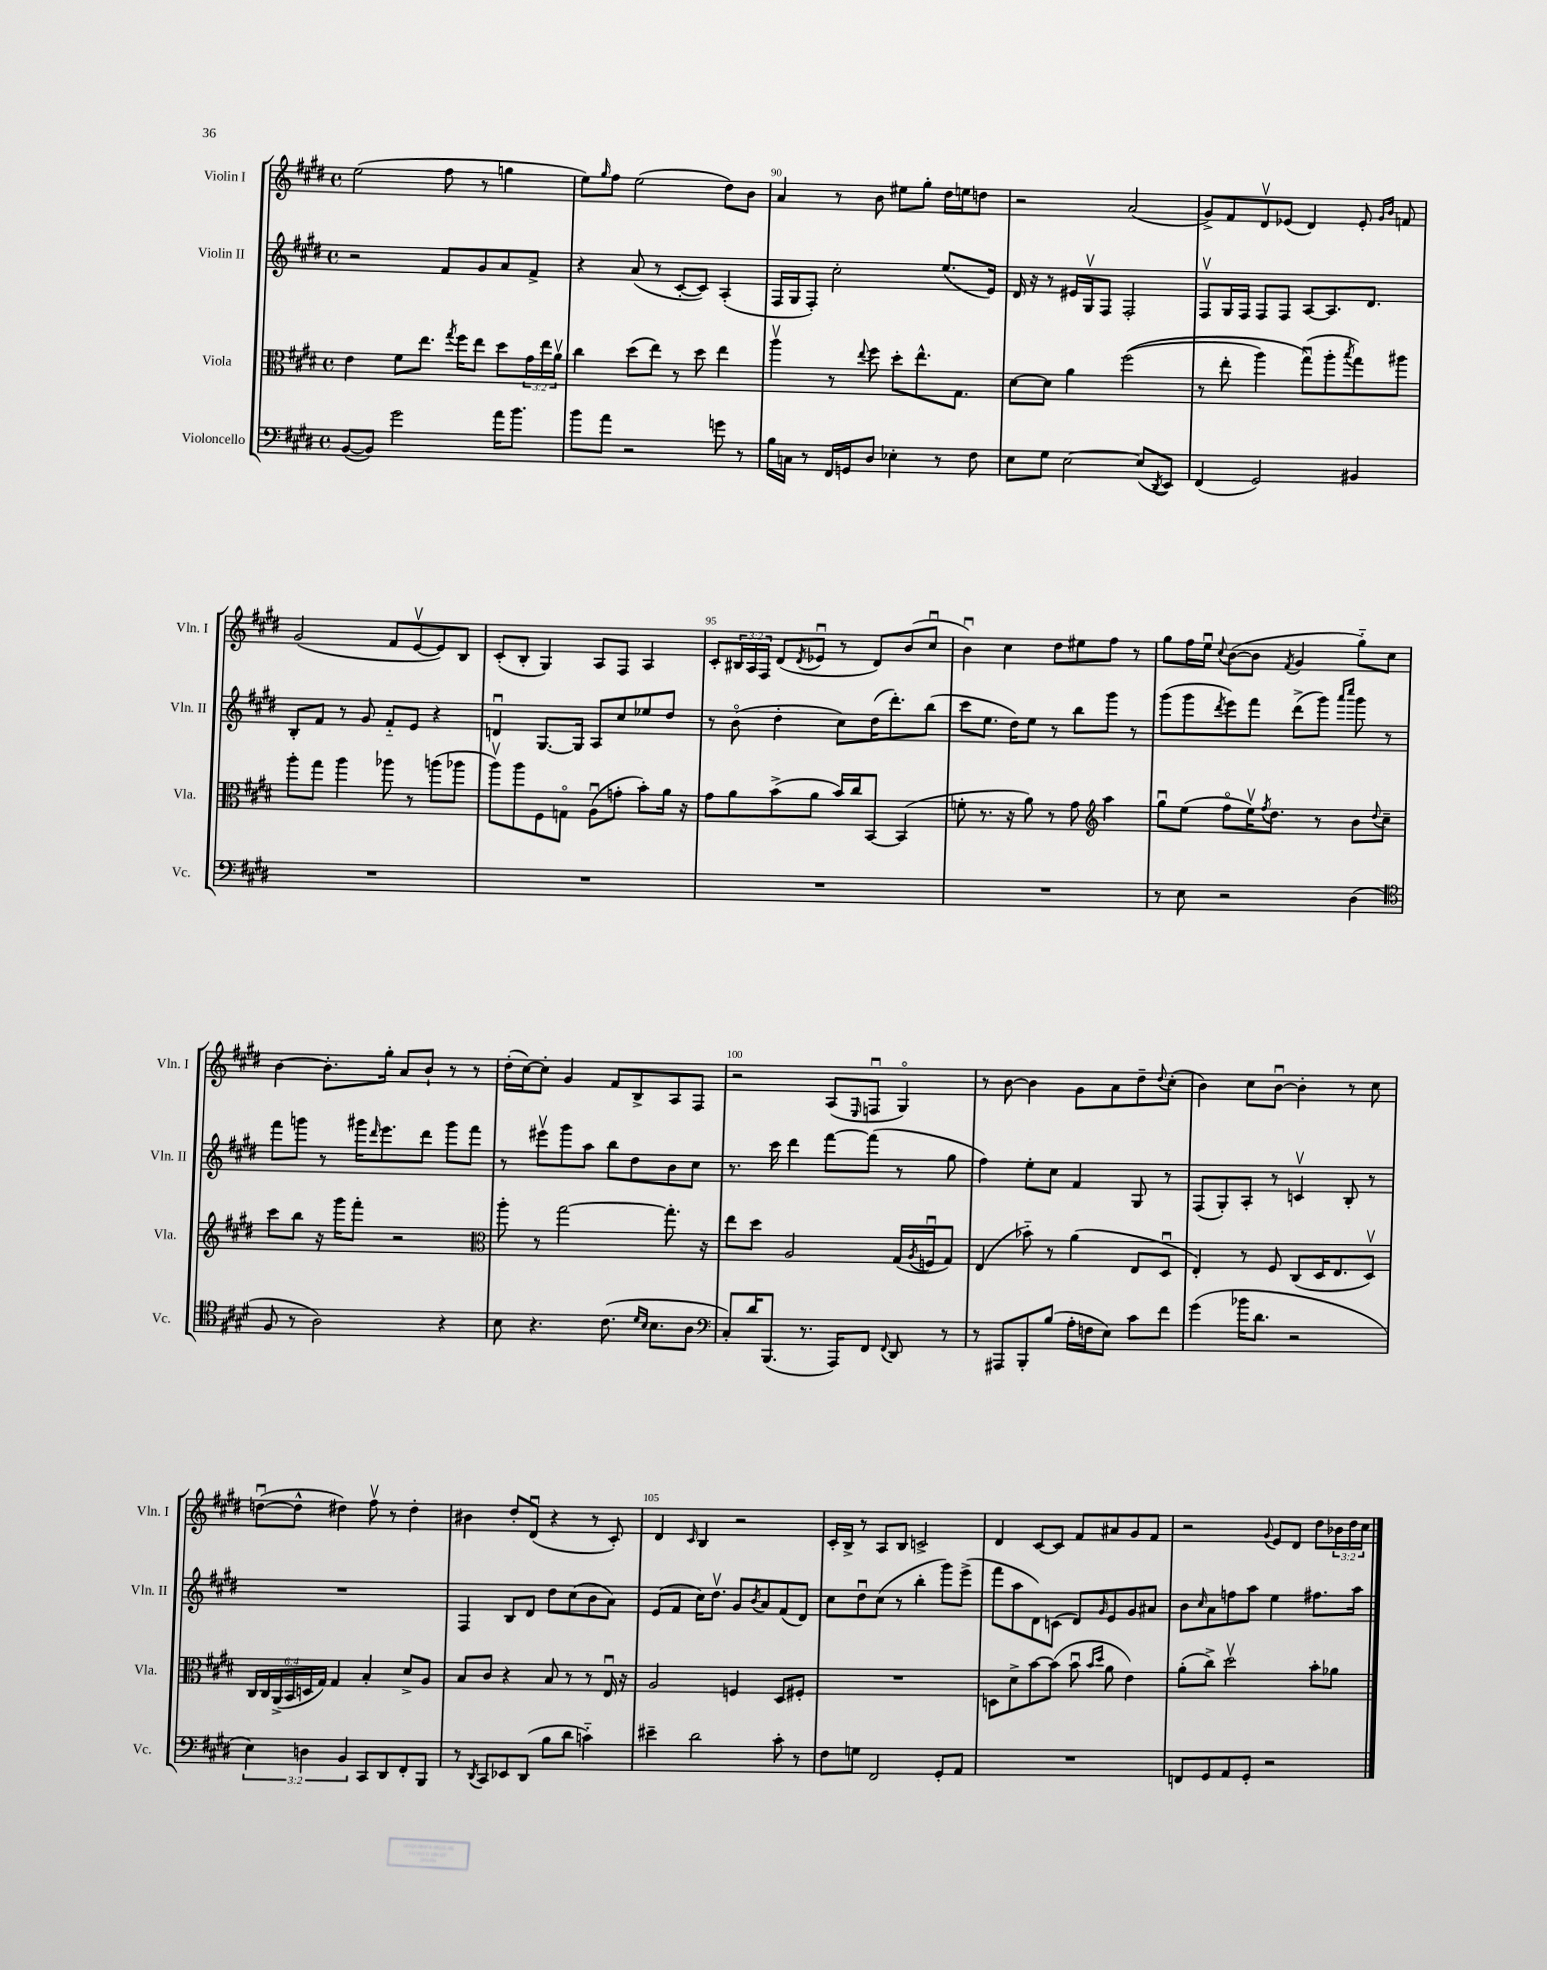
<<
\new StaffGroup <<
\new Staff = "s0" \with { instrumentName = "Violin I" shortInstrumentName = "Vln. I" } {
    \clef treble \key e \major \defaultTimeSignature \time 4/4 \override Staff.TupletNumber.text = #tuplet-number::calc-fraction-text
    e''2( fis''8 r8 g''4 |
    e''8) \grace { gis''16 } fis''8 e''2( dis''8) b'8 |
    a'4 r8 b'8 eis''8 gis''8-. dis''16 e''16 d''8 |
    r2 a'2( |
    gis'8->) fis'8 dis'8\upbow ees'8( dis'4) ees'8-. \grace { gis'16 b'16 } f'8 |
    gis'2( fis'8 e'8~\upbow e'8) b8 |
    cis'8-.( b8-. gis4) a8 fis8 a4 |
    cis'8-. \tuplet 3/2 { bis16 a16 fis16 } dis'8( \acciaccatura { dis'8 } ees'8\downbow r8 dis'8) b'8( cis''8\downbow |
    b'4\downbow) cis''4 dis''8 eis''8 fis''8 r8 |
    gis''8 fis''16 e''16\downbow \appoggiatura { cis''8 } b'8~( b'8 \acciaccatura { fis'8 } gis'4 gis''8-_) cis''8 |
    b'4~ b'8.-. gis''16-. a'8 b'8-! r8 r8 |
    dis''16-.( cis''16~) cis''8-. gis'4 fis'8 b8-> a8 fis8 |
    r2 a8( \grace { e16 } f8\downbow gis4\flageolet) |
    r8 b'8~ b'4 gis'8 a'8 dis''8-- \appoggiatura { dis''8 } cis''8-.( |
    b'4) cis''8 b'8~\downbow b'4-. r8 cis''8 |
    d''8~\downbow( d''8-^ dis''4) fis''8\upbow r8 dis''4-. |
    bis'4 dis''8-. dis'8\downbow( r4 r8 cis'8-.) |
    dis'4 \grace { cis'16 } b4 r2 |
    cis'16-. b16-> r8 a8 b8 c'2-> |
    dis'4 cis'8~ cis'8 fis'8 ais'8 gis'8 fis'8 |
    r2 \appoggiatura { gis'8 } e'8 dis'8 dis''8 \tuplet 3/2 { bes'16 dis''16 cis''16 } \bar "|." |
}
\new Staff = "s1" \with { instrumentName = "Violin II" shortInstrumentName = "Vln. II" } {
    \clef treble \key e \major \defaultTimeSignature \time 4/4
    r2 fis'8 gis'8 a'8 fis'8-> |
    r4 a'8( r8 cis'8~-. cis'8) a4-.( |
    fis16 gis16 fis8-.) cis''2-. e''8.( e'16) |
    dis'16 r16 r8 eis'16 gis16\upbow fis8 fis2-. |
    fis8\upbow gis16 fis16 fis8 fis8 a8~ a8. dis'8. |
    b8-. fis'8 r8 gis'8 fis'8-_ e'8 r4 |
    d'4\downbow gis8.~ gis16 a8 cis''8 ees''8 dis''8 |
    r8 b'8\flageolet( dis''4-. cis''8) dis''16( dis'''8.-.) b''8( |
    cis'''8 e''8. dis''16) e''8 r8 b''8 gis'''8 r8 |
    gis'''8( gis'''8 \acciaccatura { dis'''8 } e'''8) fis'''8 dis'''8->( gis'''8) \grace { a'''16 cis''''16 } gis'''8 r8 |
    fis'''8 g'''8 r8 gis'''16 \grace { dis'''16 } e'''8. dis'''8 gis'''8 fis'''8 |
    r8 eis'''8\upbow gis'''8 a''8 b''8 dis''8 b'8 cis''8 |
    r8. cis'''16 dis'''4 fis'''8~ fis'''8( r8 gis''8 |
    fis''4) e''8-. cis''8 fis'4 gis8 r8 |
    fis8( gis8-.) a8-. r8 c'4\upbow b8-. r8 |
    R1 |
    fis4 b8 dis'8 dis''8 cis''8( b'8 a'8) |
    e'8( fis'8 cis''16) dis''8.\upbow gis'8 \acciaccatura { b'8 } a'8 fis'8( dis'8) |
    cis''8 dis''8\downbow cis''8( r8 b''4-. gis'''8) e'''8->( |
    fis'''8 a''8 dis'8) c'8( dis'8) \grace { gis'16 } e'8 gis'8 ais'8 |
    b'8 \grace { cis''16 } a'8 f''8 a''8 e''4 fis''8. a''16 \bar "|." |
}
\new Staff = "s2" \with { instrumentName = "Viola" shortInstrumentName = "Vla." } {
    \clef alto \key e \major \defaultTimeSignature \time 4/4 \override Staff.TupletNumber.text = #tuplet-number::calc-fraction-text
    e'4 fis'8 e''8. \acciaccatura { gis''8 } fis''16 e''8 dis''8 \tuplet 3/2 { gis'16 e''16 a'16\upbow } |
    cis''4 dis''8( e''8) r8 dis''8 e''4 |
    a''4\upbow r8 \appoggiatura { e''8 } fis''8 dis''8-. e''8.-^ gis8. |
    dis'8~ dis'8 a'4 fis''2(\( |
    r8 e''8-. a''4) gis''8\downbow(\) a''8-. \acciaccatura { b''8 } gis''8) ais''8 |
    a''8-. gis''8 a''4 aes''8 r8 a''8( aes''8 |
    a''8\upbow) a''8 fis8 g8\flageolet a8\downbow( g'8-. b'8-.) a'16 r16 |
    gis'8 a'8 b'8->( a'8 b'16) cis''16 b,8~ b,4( |
    f'8-. r8. r16 a'8) r8 gis'8 \clef treble a''4 |
    gis''8\downbow e''8( fis''8\flageolet e''16\upbow) \acciaccatura { fis''8 } dis''8. r8 b'8 \appoggiatura { dis''8 } cis''8-- |
    cis'''8 b''8 r16 gis'''16 fis'''8-. r2 |
    \clef alto a''8-. r8 gis''2~ gis''8.-. r16 |
    e''8 dis''8 a2 gis16( \acciaccatura { a8 } f16\downbow gis8) |
    e4( bes'8-_) r8 a'4( e8 dis8\downbow |
    e4-.) r8 fis8 cis8( dis16 e8. dis8\upbow) |
    \tuplet 6/4 { cis16 cis16 a,16->( b,16 d16 gis16) } gis4 b4-. dis'8-> a8 |
    b8 cis'8 r4 b8 r8 r8 e16\downbow r16 |
    a2 f4 dis8 fis8-. |
    R1 |
    d8 dis'8-> b'8~ b'8( b'8\downbow \grace { b'16 dis''16 } a'8 e'4) |
    a'8-.( cis''8->) dis''2\upbow b'8-. aes'8 \bar "|." |
}
\new Staff = "s3" \with { instrumentName = "Violoncello" shortInstrumentName = "Vc." } {
    \clef bass \key e \major \defaultTimeSignature \time 4/4 \override Staff.TupletNumber.text = #tuplet-number::calc-fraction-text
    b,8~( b,8) gis'2 a'16 b'8. |
    b'8 a'8 r2 g'8 r8 |
    b16 c16 r8 fis,16 g,16 dis8 ees4-. r8 fis8 |
    e8 gis8 e2~ e8( \acciaccatura { dis,8 } e,8) |
    fis,4( gis,2) bis,4 |
    R1 |
    R1 |
    R1 |
    R1 |
    r8 e8 r2 dis4( |
    \clef tenor fis8 r8 a2) r4 |
    b8 r4. cis'8.( \grace { dis'16 b16 } b8. a8 |
    \clef bass cis8-.) dis'16 b,,8.( r8. a,,16) fis,8 \appoggiatura { fis,8 } dis,8 r8 |
    r8 ais,,8 b,,8-. b8( a16-. f16 e8) cis'8 fis'8 |
    gis'4( bes'16 dis'8. r2 |
    \tuplet 3/2 { e4) d4 b,4 } cis,8 dis,8 fis,8-. b,,8 |
    r8 \acciaccatura { dis,8 } cis,8 ees,8 dis,8( b8 dis'8 c'4-_) |
    eis'4-- dis'2 cis'8-. r8 |
    fis8 g8 fis,2 gis,8-. a,8 |
    R1 |
    f,8 gis,8 a,8 gis,8-. r2 \bar "|." |
}
>>
>>
\layout { \context { \Score currentBarNumber = #88 \override BarNumber.break-visibility = ##(#f #t #t) barNumberVisibility = #(every-nth-bar-number-visible 5) } }
